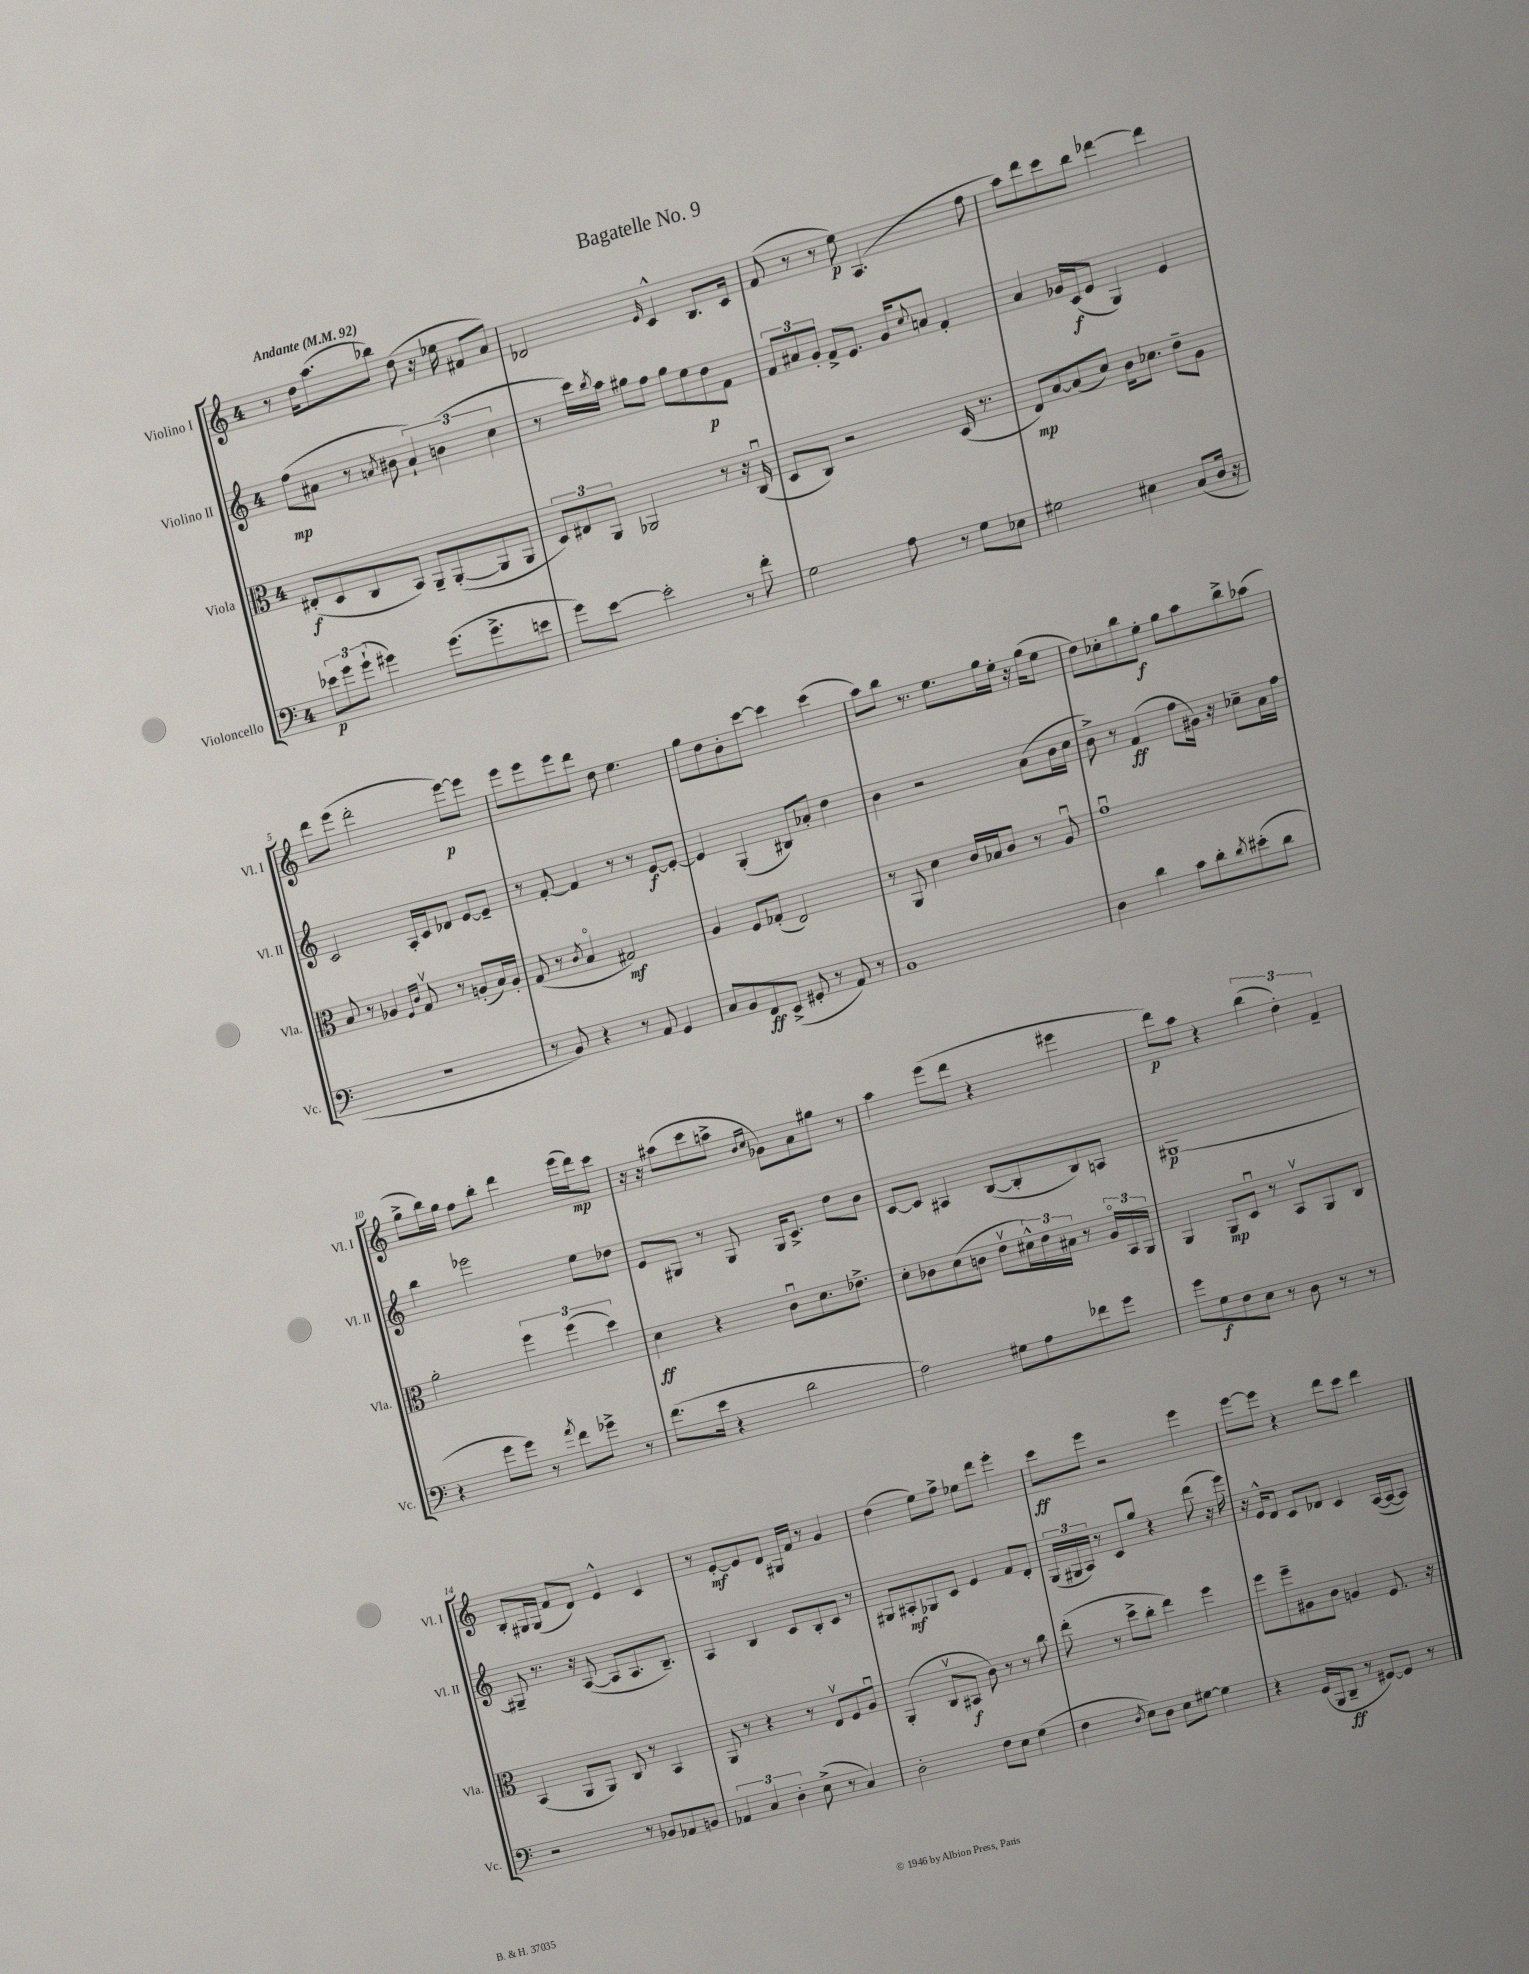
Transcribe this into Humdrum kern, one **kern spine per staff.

**kern	**kern	**kern	**kern
*staff4	*staff3	*staff2	*staff1
*clefF4	*clefC3	*clefG2	*clefG2
*k[]	*k[]	*k[]	*k[]
*M4/4	*M4/4	*M4/4	*M4/4
*MM92	*MM92	*MM92	*MM92
12e-\L	(8E#'/L	(8ff\L	8r
12g\	.	.	.
.	8D/	8a#\J	16dd\LK
(12g`\J	.	.	.
.	.	.	(8.aa\
4g#\)	8C/	8r	.
.	.	8qa/	.
.	8BB/J)	8b#\	8bb-\J)
(8.g#\L	8AA~/L	6a`/)	(8dd\
.	([8AA'/	.	16r
.	.	(6b\	.
8.g#^\	.	.	16ee-\
.	8AA/]	.	8f#/L
.	.	6cc\	.
8e\J	8AA/J	.	8a/J)
=	=	=	=
8g\L)	12D/L)	8r	2d-/
.	12E#/	.	.
[8e\J	.	16ccc\LL)	.
.	12AA/J	.	.
.	.	8qbb/	.
.	.	16aa\JJ	.
2e'\]	2AA-/	8gg#\L	.
.	.	8ff\J	.
.	.	.	16qqe/
.	.	8gg#\L	4c^^/
.	.	8ee\	.
8r	8r	8dd\	8.B/L
8f'\	16r	8f\J	.
.	(16Cu/	.	16c/Jk
=	=	=	=
2G\	8D/L	12f/L	(8f/
.	.	12a#/	.
.	8C/J)	.	8r
.	.	12g'/J	.
.	2r	8f^/L	8r
.	.	8.e/J	8ee\)
8A\	.	.	(4.A/
.	.	16g/LK	.
.	.	8qqcc/	.
8r	.	8a/J	.
8G\L	(16D/	4f'/	.
.	8.r	.	.
8E-\J	.	.	8ff\
=	=	=	=
2G#\	8E/L)	4a/	8aa\L)
.	[8B/	.	8ddd\
.	(8B/]	16g-/LL	8ccc\
.	.	(16c/J	.
.	8d/J)	8e/J	8bb\J
4E#\	16c\LK	4G/)	[4ddd-\
.	8.d-\J	.	.
(8C/L	8e~\L	4e/	4ddd-\]
16D/Jk	8A\J	.	.
16r	.	.	.
=	=	=	=
1r	8B/	2c/	8ddd\L
.	8r	.	(8eee\J
.	4A-/	.	2ddd'\
.	16qqF/LL	.	.
.	16qqc/JJ	.	.
.	8Gv/	16A'/LL	.
.	.	16c/J	.
.	8r	8d-/J	.
.	(8A'/L	[8e/L	[8eee\L)
.	16B/L)	8e~/]J	8eee\]J
.	16A'/JJ	.	.
=	=	=	=
8r	(8G/	8r	8eee\L
8BB/)	8r	[8f'/	8eee\
.	8qc/	.	.
4r	4Bo/	4f/]	8eee\
.	.	.	8ddd\J
8r	2G#/)	8r	8dd\
8AA/	.	8r	4.ee\
4GG/	.	[8e/L	.
.	.	8e'/_J	.
=	=	=	=
8C/L	4A/	4e/]	8gg\L
8BB/	.	.	8dd\
8FF/	8F/L	(4G'/	8b'\
(8EE^/J	(8G-'/J	.	[8ccc\J
8GG#'/	2E/)	8B#/L)	4ccc\]
8r	.	8a-'/J	.
8AA/)	.	4dd\	(4ccc\
8r	.	.	.
=	=	=	=
1BB	8r	4b\	8aa\L)
.	8AA/	.	8bb\J
.	4d\	2r	8.r
.	.	.	8.ee\L
.	16c/LL	.	.
.	16B-/J	.	.
.	8c/J	.	16gg\L
.	.	.	16ee'\JJ
.	8r	(8a\L	16r
.	.	.	(16gg\LK
.	8Au/	16b\L	8ee\J
.	.	16cc\JJ	.
=	=	=	=
4D\	1gu	8b^\)	8dd\L)
.	.	8r	8cc-'\
4d\	.	(4f/	8bb\
.	.	.	8ee'\J
8c\L	.	8ff\L	8gg\L
8d'\	.	16g#\Jk)	8aa\
.	.	16r	.
8qd/	.	.	.
(8e#'\	.	8cc-~\L	8bb^\
8d\J	.	16a\L	(8aa-\J
.	.	16ff\JJ	.
=	=	=	=
4r	2a'\	4bb\	8gg^\L
.	.	.	16bb\L)
.	.	.	16gg\JJ
8g\L	.	2eee-\	8ff\L
8g\J)	.	.	8bb'\J
8r	6ff\	.	4ddd\
8qa/	.	.	.
8f\L	.	.	.
.	(6ff\	.	.
8g-^\J	.	8ee\L	(16eee\LL
.	.	.	16ddd\J)
.	6dd\)	.	.
8r	.	8dd-\J	8ccc\J
=	=	=	=
(8.f\L	4d\	8e/L	16r
.	.	.	16r
.	.	8G#/J	(8aa#\L
16e\Jk	.	.	.
4r	4r	8r	8ccc\
.	.	8G#/	8aa^\J
.	.	.	16qqb/LL
.	.	.	16qqcc/JJ
2d\	8cu\L	16G#/LK	8g-\L)
.	.	8.c^/J	.
.	8.d\	.	8a\
.	.	8dd\L	8gg#\J
.	8.e-^\J	.	.
.	.	8b\J	8r
=	=	=	=
2A\)	8d'\L	[8c/L	4aa\
.	8c-\	8c/]J	.
.	(8d\	4A#/	(8eee\L
.	8c\J	.	8ddd\J
8G#\L	8ev\L	([8B/L	4r
8A\	24d#^^\L)	8B'/]	.
.	24e\	.	.
.	24B#\JJ	.	.
8f-\	8r	8B/)	4eee#\
8g\J	24Ao/LL	8A/J	.
.	24BB/	.	.
.	24AA/JJ	.	.
=	=	=	=
8g\L	4AA/	[1G#	8ddd\L)
8G\	.	.	8aa\J
8F\	8AA/L	.	4r
8E\J	8Du/J	.	.
8r	8r	.	(6bb\
8D\	8BBv/L	.	.
.	.	.	6dd'\)
8r	8AA/	.	.
.	.	.	6f~/
8r	8C/J	.	.
=	=	=	=
2r	(4BB/	8G#~/]	8B'/L
.	.	8.r	16G#/L
.	.	.	(16G#/JJ
.	8AA/L	.	8f/L
.	.	16r	.
.	8AA/J)	([8A/	8d/J)
8r	8C/	8A/]L	4e^^/
8BB-/L	8r	8.A/	.
8AA-/	4BB/	.	4c/
.	.	8.B~/J)	.
8BB/J	.	.	.
=	=	=	=
6AA-/	8AA/	4A/	8r
.	8r	.	[8e'/L
6C/	.	.	.
.	4r	4B/	8e/]
6D'\	.	.	.
.	.	.	8d/J
(8E^\	8r	8c/L	16G#/LL
.	.	.	16f/JJ
8r	8Ev/L	8B'/	8r
4C/)	8F/	8c/J	4g/
.	8Au/J	8r	.
=	=	=	=
2D'\	(4AA'/	8G#/L	(4dd\
.	.	8A#'/	.
.	8Cv/L	8G-/	8ee\L)
.	8BB#/J	8c/J	8ff^\J
8F\L	8c\)	4e/	8ee-\L
8E\J	8r	.	8ddd\J
(4G\	8r	8f/L	4eee'\
.	8cc\	8d'/J	.
=	=	=	=
4F\	(8ee'\	(24G/LL	8ccc\L
.	.	24G#/	.
.	.	24A/JJ)	.
.	8r	8r	8eee\J
8qD/	.	.	.
8E\L)	8dd^\L	8c/L	2r
8D\J	8cc'\J	8gg/J	.
8E\L	4ee\)	4r	.
[8G#\J	.	.	.
4G#\]	4ff\	(8ddd\	4eee\
.	.	16r	.
.	.	16eee\)	.
=	=	=	=
4r	8ff\L	16r	[8eee\L
.	.	16e^^/LK	.
.	8ff~\	8d/J	8eee\]J
(16GG/LL	8A#\	8c/L	4r
16BBB/J	.	.	.
8DD~/J	8c\J	8d-/J	.
8r	4A/	4c/	8ddd\L
[8GG#/L)	.	.	8ccc\J
8GG#/]J	8.F/	([16A/LL	4ddd\
.	.	16A/_J	.
8r	.	8A/]J)	.
.	16r	.	.
==	==	==	==
*-	*-	*-	*-
